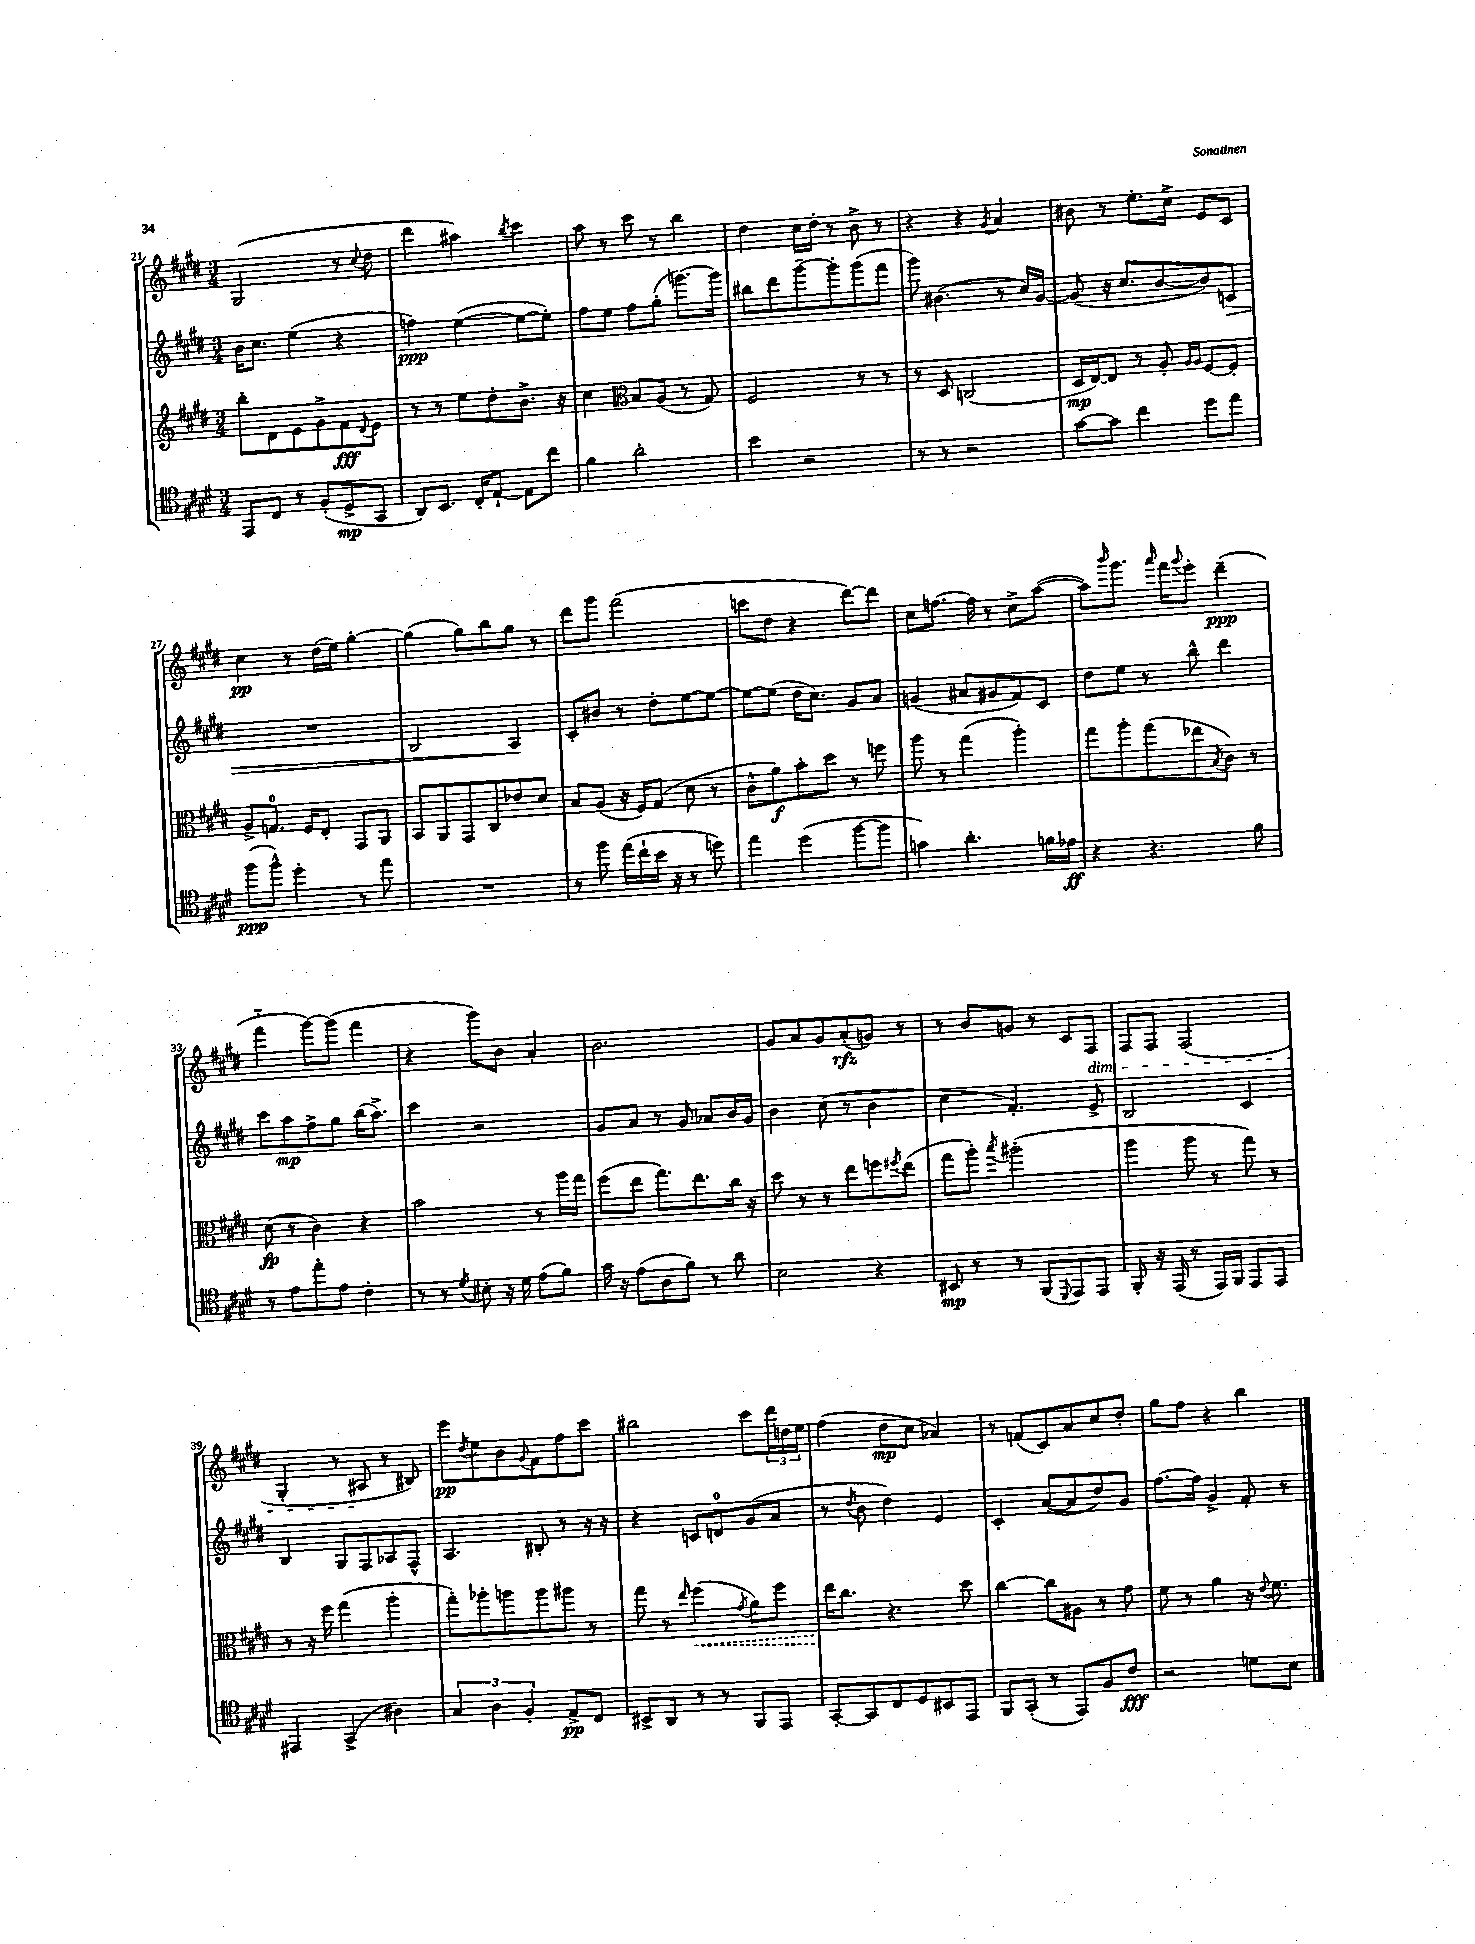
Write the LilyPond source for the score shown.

<<
\new StaffGroup <<
\new Staff = "s0" {
    \clef treble \key e \major \numericTimeSignature \time 3/4
    gis2( r8 \appoggiatura { cis''8 } dis''8 |
    dis'''4 ais''4) \acciaccatura { b''8 } cis'''4 |
    a''8 r8 cis'''8 r8 b''4 |
    dis''4 cis''16 dis''16-. r8 b'8-> r8 |
    r4 r4 \acciaccatura { gis'8 } a'4 |
    bis'8 r8 e''8.-. cis''16-> e'8 cis'8 |
    cis''4\pp r8 dis''16( e''16) gis''4~-. |
    gis''4( gis''8) b''8 gis''8 r8 |
    dis'''8 gis'''8 fis'''2( |
    c'''8 dis''8 r4 dis'''8~) dis'''8 |
    cis''8 f''8.~ f''16 r8 cis''8-> a''8~( |
    a''8) \grace { b'''16 } gis'''8. \grace { a'''16 } fis'''16 \appoggiatura { gis'''8 } e'''8-. dis'''4--\ppp( |
    fis'''4-_ gis'''8~) gis'''8( fis'''4 |
    r4 gis'''8) b'8 a'4-. |
    b'2. |
    gis'8 a'8 gis'8 a'8-.\rfz( g'8) r8 |
    r8 b'8 g'8 r8 cis'8 fis8\dim |
    fis8 fis8 fis2( |
    gis4-. r8 ais8\! r8 bis8) |
    e'''8\pp \acciaccatura { dis''8 } e''8 b'8 \appoggiatura { gis'8 } fis'8 fis''8 cis'''8 |
    bis''2 cis'''8 \tuplet 3/2 { dis'''16 d''16 e''16 } |
    fis''4( dis''8\mp cis''8 aes'4) |
    r8 f'8( cis'8) a'8 cis''8 dis''8-. |
    gis''8 fis''8 r4 b''4 \bar "|." |
}
\new Staff = "s1" {
    \clef treble \key e \major \numericTimeSignature \time 3/4
    b'16 cis''8. e''4( r4 |
    f''4\ppp) e''4~( e''8~ e''8-.) |
    fis''8 e''8 fis''8 gis''8-.( g'''8.~) g'''16 |
    bis''8 dis'''8 gis'''8~-- gis'''8-. gis'''8( fis'''8 |
    gis'''8) bis'4.( r8 cis''16) gis'16~ |
    gis'8( r16 cis''8. b'8~ b'8) c'8\> |
    R2. |
    b2 a4\! |
    cis'8-. bis'8 r8 dis''8-. e''8~ e''8~ |
    e''8~ e''8( dis''16 cis''8.) gis'8 a'8 |
    g'4( ais'8 gis'8 fis'8) cis'8 |
    dis''8 e''8 r8 b''8-^ dis'''4 |
    cis'''8 a''8\mp fis''8-> gis''8 b''16( a''8.->) |
    cis'''4 r2 |
    gis'8 a'8 r8 gis'8 aes'8 b'16 gis'16 |
    b'4 cis''8( r8 b'4 |
    cis''4 fis'4.-.) e'8-> |
    b2 cis'4 |
    b4 gis8 fis8 aes8 fis8-^ |
    a4. bis8-. r8 r16 r16 |
    r4 c'8 d'8-0 gis'8( a'8 |
    r8 \acciaccatura { dis''8 } b'8 dis''4) e'4 |
    cis'4-. a'8~( a'8 dis''8) gis'8 |
    fis''8.~ fis''16 gis'4-> fis'8-. r8 \bar "|." |
}
\new Staff = "s2" {
    \clef treble \key e \major \numericTimeSignature \time 3/4
    b''8-. dis'8 e'8 gis'8-> fis'8\fff \appoggiatura { dis'8 } e'8 |
    r8 r8 e''8 dis''8-. b'8.-> r16 |
    cis''4 \clef alto b8 a8( r8 gis8) |
    fis2 r8 r8 |
    r8 dis8 c2( |
    dis16\mp e16~) e8 r8 a8-. \grace { a16 a16 } fis8~ fis8-. |
    a8-> g8.-0 fis16 e8-. gis,8 a,8 |
    b,8 a,8 gis,8 cis8 ees'8 dis'8 |
    b8 a8( r16 fis16) gis8( dis'8 r8 |
    cis'8-^ a'8\f) b'8-. dis''8 r8 f''8 |
    a''8 r8 gis''4( a''4-.) |
    gis''8 a''8-. gis''8( ees''8 \acciaccatura { b8 } cis'8) r8 |
    dis'8\fp( r8 cis'4) r4 |
    b'2 r8 a''16 gis''16 |
    fis''8( e''8 gis''8.) e''8. cis''16 r16 |
    dis''8 r8 r8 e''8 f''8 \acciaccatura { fis''8 } e''8( |
    gis''8 a''8-.) \acciaccatura { b''8 } ais''2-.( |
    a''4 a''8 r8 gis''8) r8 |
    r8 r16 fis''16 gis''4( a''4-. |
    gis''8-.) aes''8-. a''8 a''8 ais''8 r8 |
    gis''8 r8 \grace { e''16 } \once \override Hairpin.style = #'dashed-line fis''4\<( \acciaccatura { gis'8 } a'8) fis''8 |
    e''16\! cis''8. r4. dis''8 |
    cis''4~ cis''8 ais8 r8 gis'8 |
    fis'8 r8 a'4 r16 \appoggiatura { e'8 } fis'8. \bar "|." |
}
\new Staff = "s3" {
    \clef tenor \key e \major \numericTimeSignature \time 3/4
    e,8 cis8 r8 fis8-.( dis8->\mp gis,8 |
    a,8) b,8. cis16-. e8~-! e8 cis''8 |
    fis'4 a'2-. |
    b'4 r2 |
    r8 r8 r2 |
    gis'8~ gis'8 cis''4 dis''8 e''8 |
    fis''8\ppp( fis''8-^) dis''4-. r8 e''8 |
    R2. |
    r8 fis''8 e''16( cis''16-! b'16 r16 r8 d''8) |
    e''4 dis''4( fis''8~ fis''8 |
    g'4) a'4.-. f'16 ees'16\ff |
    r4 r4. fis'8 |
    r8 e'8 e''8-. e'8 cis'4-. |
    r8 r8 \acciaccatura { dis'8 } bis8-. r16 dis'16 e'8( fis'8) |
    gis'16 r16 e'8( a8 fis'8) r8 a'8 |
    b2 r4 |
    bis,8\mp r8 r8 fis,8( \appoggiatura { dis,8 } e,8) e,8 |
    fis,8-. r16 e,16( r8 e,16) fis,16 e,8 e,8 |
    eis,4 gis,4->( ais4) |
    \tuplet 3/2 { gis4 a4 fis4-. } e8->\pp cis8 |
    bis,8-> a,8 r8 r8 fis,8 e,8 |
    gis,8~-. gis,8 cis8 dis8 bis,8 e,8 |
    fis,8 gis,8-.( r8 e,8) fis8 cis'8\fff |
    r2 d'8 b8 \bar "|." |
}
>>
>>
\layout { \context { \Score currentBarNumber = #21 } }
